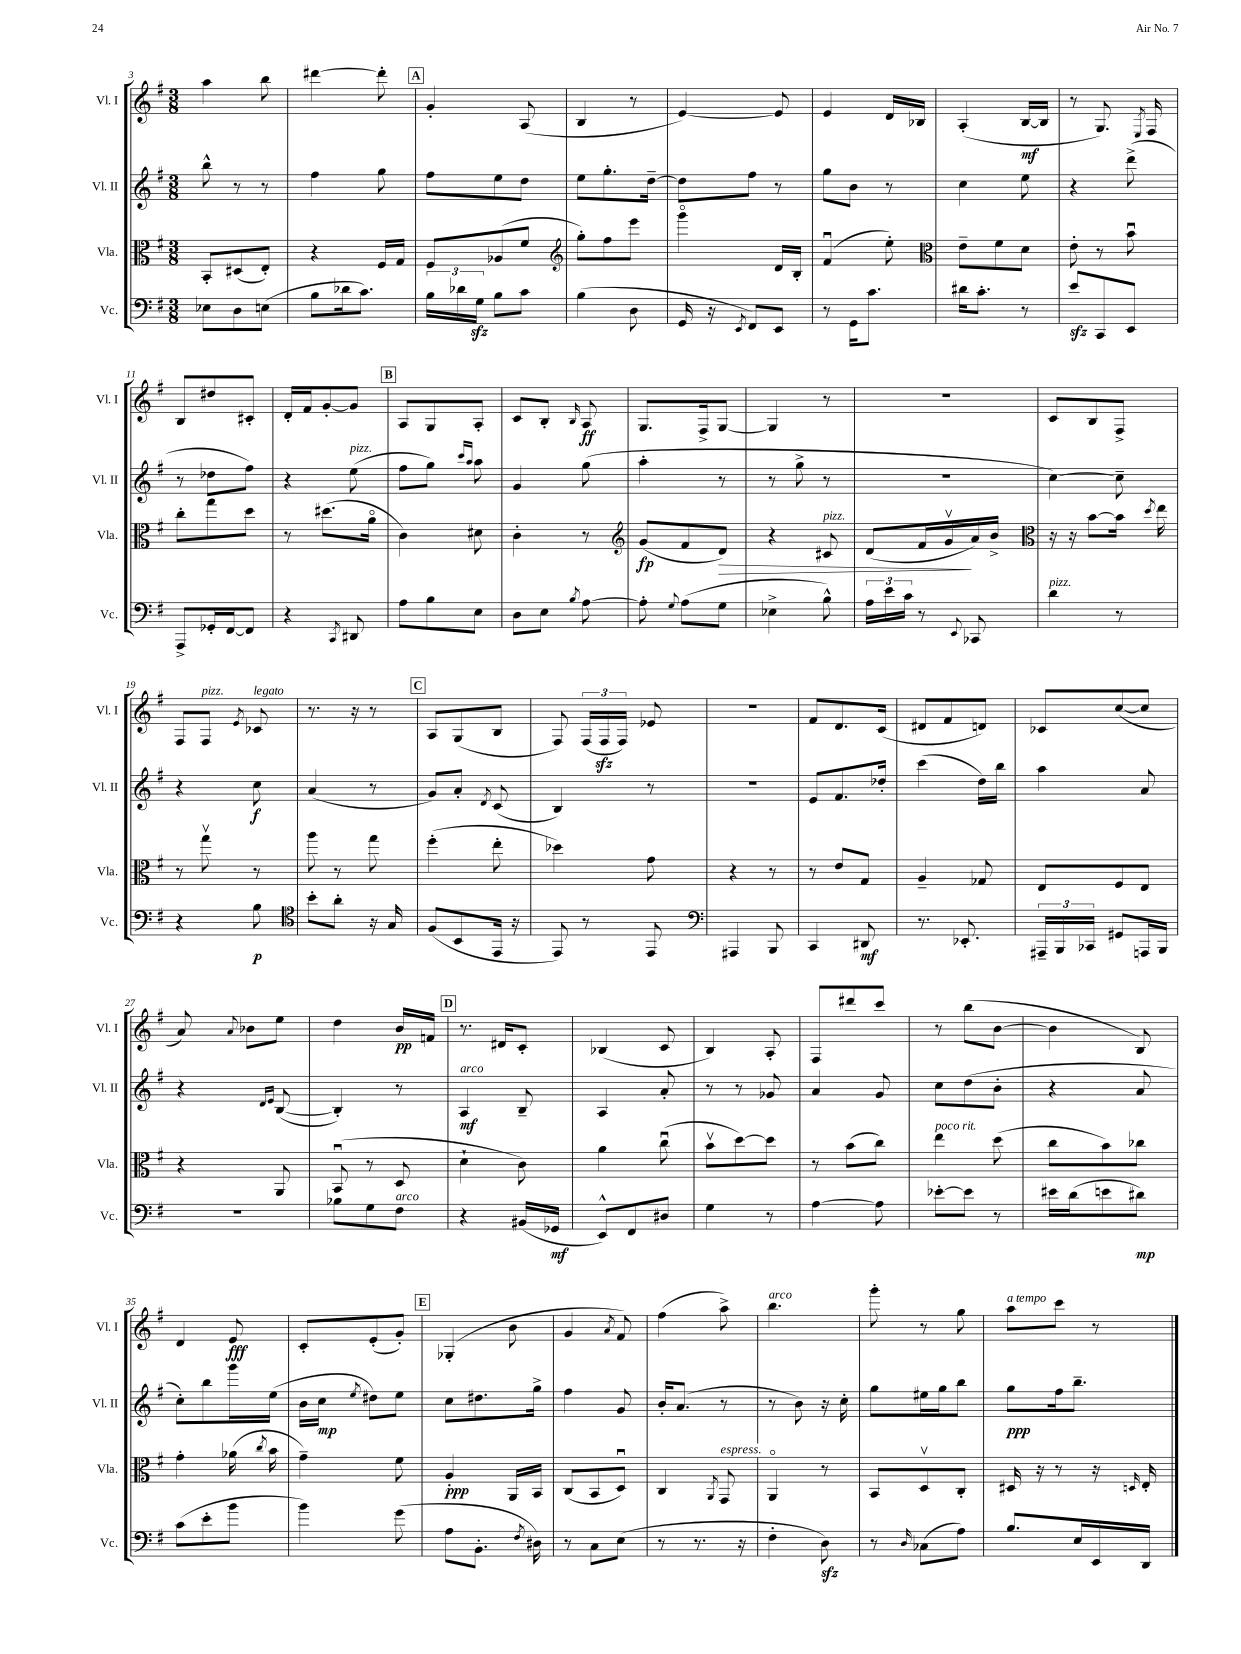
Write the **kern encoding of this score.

**kern	**dynam	**kern	**dynam	**kern	**dynam	**kern	**dynam
*part4	*part4	*part3	*part3	*part2	*part2	*part1	*part1
*staff4	*staff4	*staff3	*staff3	*staff2	*staff2	*staff1	*staff1
*I"Vc.	*	*I"Vla.	*	*I"Vl. II	*	*I"Vl. I	*
*I'Vc.	*	*I'Vla.	*	*I'Vl. II	*	*I'Vl. I	*
*clefF4	*	*clefC3	*	*clefG2	*	*clefG2	*
*k[f#]	*	*k[f#]	*	*k[f#]	*	*k[f#]	*
*M3/8	*	*M3/8	*	*M3/8	*	*M3/8	*
=3	=3	=3	=3	=3	=3	=3	=3
8E-X\L	.	8BB'/L	.	8bb^^\	.	4aa\	.
8D\	.	(8D#X/	.	8r	.	.	.
(8En\J	.	8E'/J)	.	8r	.	8bb\	.
=4	=4	=4	=4	=4	=4	=4	=4
8B\L	.	4r	.	4ff#\	.	[4ddd#X\	.
16d-X\k	.	.	.	.	.	.	.
8.c\J)	.	.	.	.	.	.	.
.	.	16F#/LL	.	8gg\	.	8ddd#'\]	.
.	.	16G/JJ	.	.	.	.	.
!!LO:REH:place=s1:t=A
=5	=5	=5	=5	=5	=5	=5	=5
24B\LL	.	8F#/L	.	8ff#\L	.	4g'/	.
24d-X\	.	.	.	.	.	.	.
24Gzz\JJ	.	.	.	.	.	.	.
8B\L	.	(8A-X/	.	8ee\	.	.	.
8c\J	.	8f#/J	.	8dd\J	.	(8A/	.
=6	=6	=6	=6	=6	=6	=6	=6
*	*	*clefG2	*	*	*	*	*
(4B\	.	8gg'\L)	.	8ee\L	.	4B/	.
.	.	8ff#\	.	8.gg'\	.	.	.
8D\	.	8eee\J	.	.	.	8r	.
.	.	.	.	[16dd~\Jk	.	.	.
=7	=7	=7	=7	=7	=7	=7	=7
16GG/	.	4ggg\	.	8dd\L]	.	[4e/)	.
16r	.	.	.	.	.	.	.
8qEE/	.	.	.	.	.	.	.
8FF#/L)	.	.	.	8ff#\J	.	.	.
8EE/J	.	16d/LL	.	8r	.	8e/]	.
.	.	16B'/JJ	.	.	.	.	.
=8	=8	=8	=8	=8	=8	=8	=8
8r	.	(4f#u/	.	8gg\L	.	4e/	.
16GG\KL	.	.	.	8b\J	.	.	.
8.c\J	.	.	.	.	.	.	.
.	.	8ee'\)	.	8r	.	16d/LL	.
.	.	.	.	.	.	16B-X/JJ	.
=9	=9	=9	=9	=9	=9	=9	=9
*	*	*clefC3	*	*	*	*	*
16d#X\KL	.	8e~\L	.	4cc\	.	(4A'/	.
8.c'\J	.	.	.	.	.	.	.
.	.	8f#\	.	.	.	.	.
8r	.	8d\J	.	8ee\	.	[16B/LL	mf
.	.	.	.	.	.	16B/JJ]	.
=10	=10	=10	=10	=10	=10	=10	=10
8ezz/L	.	8e'\	.	4r	.	8r	.
8CC/	.	8r	.	.	.	8.G/)	.
8EE/J	.	8bu\	.	(8ddd^\	.	.	.
.	.	.	.	.	.	8qE/	.
.	.	.	.	.	.	16F#/	.
!!LO:LB:g=z
=11	=11	=11	=11	=11	=11	=11	=11
8AAA^/L	.	8cc'\L	.	8r	.	8B/L	.
16GG-X'/L	.	8gg\	.	8dd-X\L	.	8dd#X/	.
[16FF#/J	.	.	.	.	.	.	.
8FF#/J]	.	8dd\J	.	8ff#\J)	.	8c#X'/J	.
=12	=12	=12	=12	=12	=12	=12	=12
4r	.	8r	.	4r	.	16d'/LL	.
.	.	.	.	.	.	16f#/J	.
.	.	(8.dd#X\L	.	.	.	[8g'/	.
8qCC/	.	.	.	.	.	.	.
!	!	!	!	!LO:TX:a:i:t=pizz.	!	!	!
8DD#X/	.	.	.	(8ee\	.	8g/J]	.
.	.	16a\Jk	.	.	.	.	.
!!LO:REH:place=s1:t=B
=13	=13	=13	=13	=13	=13	=13	=13
8A\L	.	4c\)	.	8ff#\L	.	8A/L	.
8B\	.	.	.	8gg\J)	.	8G/	.
.	.	.	.	16qqccc/LL	.	.	.
.	.	.	.	16qqaa/JJ	.	.	.
8E\J	.	8d#X\	.	8aa\	.	8A'/J	.
=14	=14	=14	=14	=14	=14	=14	=14
8D\L	.	4c'\	.	4g/	.	8c/L	.
8E\J	.	.	.	.	.	8B'/J	.
8qB/	.	.	.	.	.	16qqB/	.
[8A\	.	8r	.	(8gg\	.	8A/	ff
=15	=15	=15	=15	=15	=15	=15	=15
*	*	*clefG2	*	*	*	*	*
8A'\]	.	(8g/L	fp	4aa'\	.	8.G/L	.
8qqG/	.	.	.	.	.	.	.
(8A\L	.	8f#/	.	.	.	.	.
.	.	.	.	.	.	16F#^/k	.
!	!	!	!LO:HP:b	!	!	!	!
8G\J	.	8d/J)	>	8r	.	[8G/J	.
=16	=16	=16	=16	=16	=16	=16	=16
4E-X^\	.	4r	.	8r	.	4G/]	.
.	.	.	.	8gg^\	.	.	.
!	!	!LO:TX:a:i:t=pizz.	!	!	!	!	!
8B^^\)	.	8c#X/	.	8r	.	8r	.
=17	=17	=17	=17	=17	=17	=17	=17
24A\LL	.	(8d/L	.	4.r	.	4.r	.
24e\	.	.	.	.	.	.	.
24c\JJ	.	.	.	.	.	.	.
8r	.	16f#/L	.	.	.	.	.
.	.	16gv/	.	.	.	.	.
8qqEE/	.	.	.	.	.	.	.
8CC-X/	.	16a/)	]	.	.	.	.
.	.	16b^/JJ	.	.	.	.	.
=18	=18	=18	=18	=18	=18	=18	=18
*	*	*clefC3	*	*	*	*	*
!LO:TX:a:i:t=pizz.	!	!	!	!	!	!	!
4d\	.	16r	.	[4cc\)	.	8c/L	.
.	.	16r	.	.	.	.	.
.	.	[8b\L	.	.	.	8B/	.
8r	.	16b\Jk]	.	8cc~\]	.	8F#^/J	.
.	.	8qdd/	.	.	.	.	.
.	.	16ee\	.	.	.	.	.
!!LO:LB:g=z
=19	=19	=19	=19	=19	=19	=19	=19
4r	.	8r	.	4r	.	8F#/L	.
!	!	!	!	!	!	!LO:TX:a:i:t=pizz.	!
.	.	8ggv\	.	.	.	8F#/J	.
.	.	.	.	.	.	8qe/	.
!	!	!	!	!	!	!LO:TX:a:i:t=legato	!
8B\	p	8r	.	8cc\	f	8c-X/	.
=20	=20	=20	=20	=20	=20	=20	=20
*clefC4	*	*	*	*	*	*	*
8b'\L	.	8aa\	.	(4a/	.	8.r	.
8a'\J	.	8r	.	.	.	.	.
.	.	.	.	.	.	16r	.
16r	.	8gg\	.	8r	.	8r	.
16G/	.	.	.	.	.	.	.
!!LO:REH:place=s1:t=C
=21	=21	=21	=21	=21	=21	=21	=21
(8F#/L	.	(4ff#'\	.	8g/L)	.	8A/L	.
8BB/	.	.	.	8a'/J	.	(8G/	.
.	.	.	.	8qd/	.	.	.
16EE/Jk	.	8ee'\	.	(8c/	.	8B/J	.
16r	.	.	.	.	.	.	.
=22	=22	=22	=22	=22	=22	=22	=22
8EE/)	.	4dd-X\)	.	4B/)	.	8F#/)	.
8r	.	.	.	.	.	(24F#/LL	.
.	.	.	.	.	.	24F#zz/	.
.	.	.	.	.	.	24F#/JJ)	.
8EE/	.	8g\	.	8r	.	8e-X/	.
=23	=23	=23	=23	=23	=23	=23	=23
*clefF4	*	*	*	*	*	*	*
4AAA#X/	.	4r	.	4.r	.	4.r	.
8BBB/	.	8r	.	.	.	.	.
=24	=24	=24	=24	=24	=24	=24	=24
4CC/	.	8r	.	8e/L	.	8f#/L	.
.	.	8e/L	.	8.f#/	.	8.d/	.
8DD#X/	mf	8G/J	.	.	.	.	.
.	.	.	.	16dd-X'/Jk	.	(16c/Jk	.
=25	=25	=25	=25	=25	=25	=25	=25
8.r	.	4A~/	.	(4ccc\	.	8d#X/L	.
.	.	.	.	.	.	8f#/	.
8.EE-X'/	.	.	.	.	.	.	.
.	.	8G-X/	.	16dd\LL)	.	8dn/J)	.
.	.	.	.	16bb\JJ	.	.	.
=26	=26	=26	=26	=26	=26	=26	=26
24AAA#X~/LL	.	8E/L	.	4aa\	.	8c-X/L	.
24BBB/	.	.	.	.	.	.	.
24CC-X/JJ	.	.	.	.	.	.	.
8GG#X/L	.	8F#/	.	.	.	([8cc/	.
16AAAn/L	.	8E/J	.	8a/	.	8cc/J]	.
16BBB/JJ	.	.	.	.	.	.	.
!!LO:LB:g=z
=27	=27	=27	=27	=27	=27	=27	=27
4.r	.	4r	.	4r	.	8a/)	.
.	.	.	.	.	.	8qqa/	.
.	.	.	.	.	.	8b-X\L	.
.	.	.	.	16qqd/LL	.	.	.
.	.	.	.	16qqe/JJ	.	.	.
.	.	8AA/	.	([8B/	.	8ee\J	.
=28	=28	=28	=28	=28	=28	=28	=28
8B-X\L	.	(8BBu/	.	4B'/])	.	4dd\	.
8G\	.	8r	.	.	.	.	.
!LO:TX:a:i:t=arco	!	!	!	!	!	!	!
8F#\J	.	8D/	.	8r	.	16b/LL	pp
.	.	.	.	.	.	16fn/JJ	.
!!LO:REH:place=s1:t=D
=29	=29	=29	=29	=29	=29	=29	=29
!	!	!	!	!LO:TX:a:i:t=arco	!	!	!
4r	.	4d`\	.	4A/	mf	8.r	.
.	.	.	.	.	.	16d#X/KL	.
(16BB#X/LL	.	8c\)	.	8B~/	.	8c'/J	.
16GG-X/JJ	mf	.	.	.	.	.	.
=30	=30	=30	=30	=30	=30	=30	=30
8EE^^/L)	.	4a\	.	4A/	.	(4B-X/	.
8FF#/	.	.	.	.	.	.	.
8D#X/J	.	(8ccu\	.	8a'/	.	8c/	.
=31	=31	=31	=31	=31	=31	=31	=31
4G\	.	8bv\L	.	8r	.	4B/)	.
.	.	[8dd\)	.	8r	.	.	.
8r	.	8dd\J]	.	8g-X/	.	8A'/	.
=32	=32	=32	=32	=32	=32	=32	=32
[4A\	.	8r	.	4a/	.	8F#/L	.
.	.	(8b\L	.	.	.	8ddd#X/	.
8A\]	.	8cc\J)	.	8g/	.	8ccc/J	.
=33	=33	=33	=33	=33	=33	=33	=33
!	!	!LO:TX:a:i:t=poco rit.	!	!	!	!	!
[8e-X'\L	.	4ee\	.	8cc\L	.	8r	.
8e-\J]	.	.	.	(8dd\	.	(8bb\L	.
8r	.	(8dd\	.	8b'\J	.	[8b\J	.
=34	=34	=34	=34	=34	=34	=34	=34
16e#X\LL	.	8cc\L	.	4r	.	4b\]	.
(16d\J	.	.	.	.	.	.	.
8en\	.	8b\)	.	.	.	.	.
8d#X\J)	mp	8cc-X\J	.	8a/	.	8B/)	.
!!LO:LB:g=z
=35	=35	=35	=35	=35	=35	=35	=35
(8c\L	.	4g'\	.	8cc'\L)	.	4d/	.
8e'\	.	.	.	8bb\	.	.	.
8b\J	.	(16a-X\	.	16ggg\L	.	8e/	fff
.	.	8qcc/	.	.	.	.	.
.	.	16b\	.	(16ee\JJ	.	.	.
=36	=36	=36	=36	=36	=36	=36	=36
4b\)	.	4g~\)	.	16b\LL	.	8c'/L	.
.	.	.	.	16cc\JJ	mp	.	.
.	.	.	.	8qee/	.	.	.
.	.	.	.	8dd#X\L)	.	(8e'/	.
(8g\	.	8f#\	.	8ee\J	.	8g'/J)	.
!!LO:REH:place=s1:t=E
=37	=37	=37	=37	=37	=37	=37	=37
8A\L	.	4A'/	ppp	8cc\L	.	(4G-X'/	.
8.BB'\J	.	.	.	8.dd#X\	.	.	.
.	.	16AA/LL	.	.	.	8b\	.
8qF#/	.	.	.	.	.	.	.
16D#X\)	.	16BB/JJ	.	16gg^\Jk	.	.	.
=38	=38	=38	=38	=38	=38	=38	=38
8r	.	(8C/L	.	4ff#\	.	4g/	.
8C\L	.	8BB/	.	.	.	.	.
.	.	.	.	.	.	8qa/	.
(8E\J	.	8Du/J)	.	8g/	.	8f#/)	.
=39	=39	=39	=39	=39	=39	=39	=39
8r	.	4C/	.	16b'/KL	.	(4ff#\	.
.	.	.	.	(8.a/J	.	.	.
8.r	.	.	.	.	.	.	.
.	.	8qAA/	.	.	.	.	.
!	!	!LO:TX:a:i:t=espress.	!	!	!	!	!
.	.	8GG/	.	8r	.	8aa^\)	.
16r	.	.	.	.	.	.	.
=40	=40	=40	=40	=40	=40	=40	=40
!	!	!	!	!	!	!LO:TX:a:i:t=arco	!
4F#'\	.	4AA/	.	8r	.	4.bb\	.
.	.	.	.	8b\)	.	.	.
8Dzz\)	.	8r	.	16r	.	.	.
.	.	.	.	16cc'\	.	.	.
=41	=41	=41	=41	=41	=41	=41	=41
8r	.	8BB/L	.	8gg\L	.	8ggg'\	.
16qqD/	.	.	.	.	.	.	.
(8C-X\L	.	8Dv/	.	16ee#X\L	.	8r	.
.	.	.	.	16gg\J	.	.	.
8A\J)	.	8C'/J	.	8bb\J	.	8gg\	.
=42	=42	=42	=42	=42	=42	=42	=42
!	!	!	!	!	!	!LO:TX:a:i:t=a tempo	!
8.B/L	.	16D#X/	.	8gg\L	ppp	8aa\L	.
.	.	16r	.	.	.	.	.
.	.	8r	.	16ff#\k	.	8ccc\J	.
16E/L	.	.	.	8.bb~\J	.	.	.
16EE/	.	16r	.	.	.	8r	.
.	.	16qqDn/	.	.	.	.	.
16DD/JJ	.	16E'/	.	.	.	.	.
==	==	==	==	==	==	==	==
*-	*-	*-	*-	*-	*-	*-	*-
